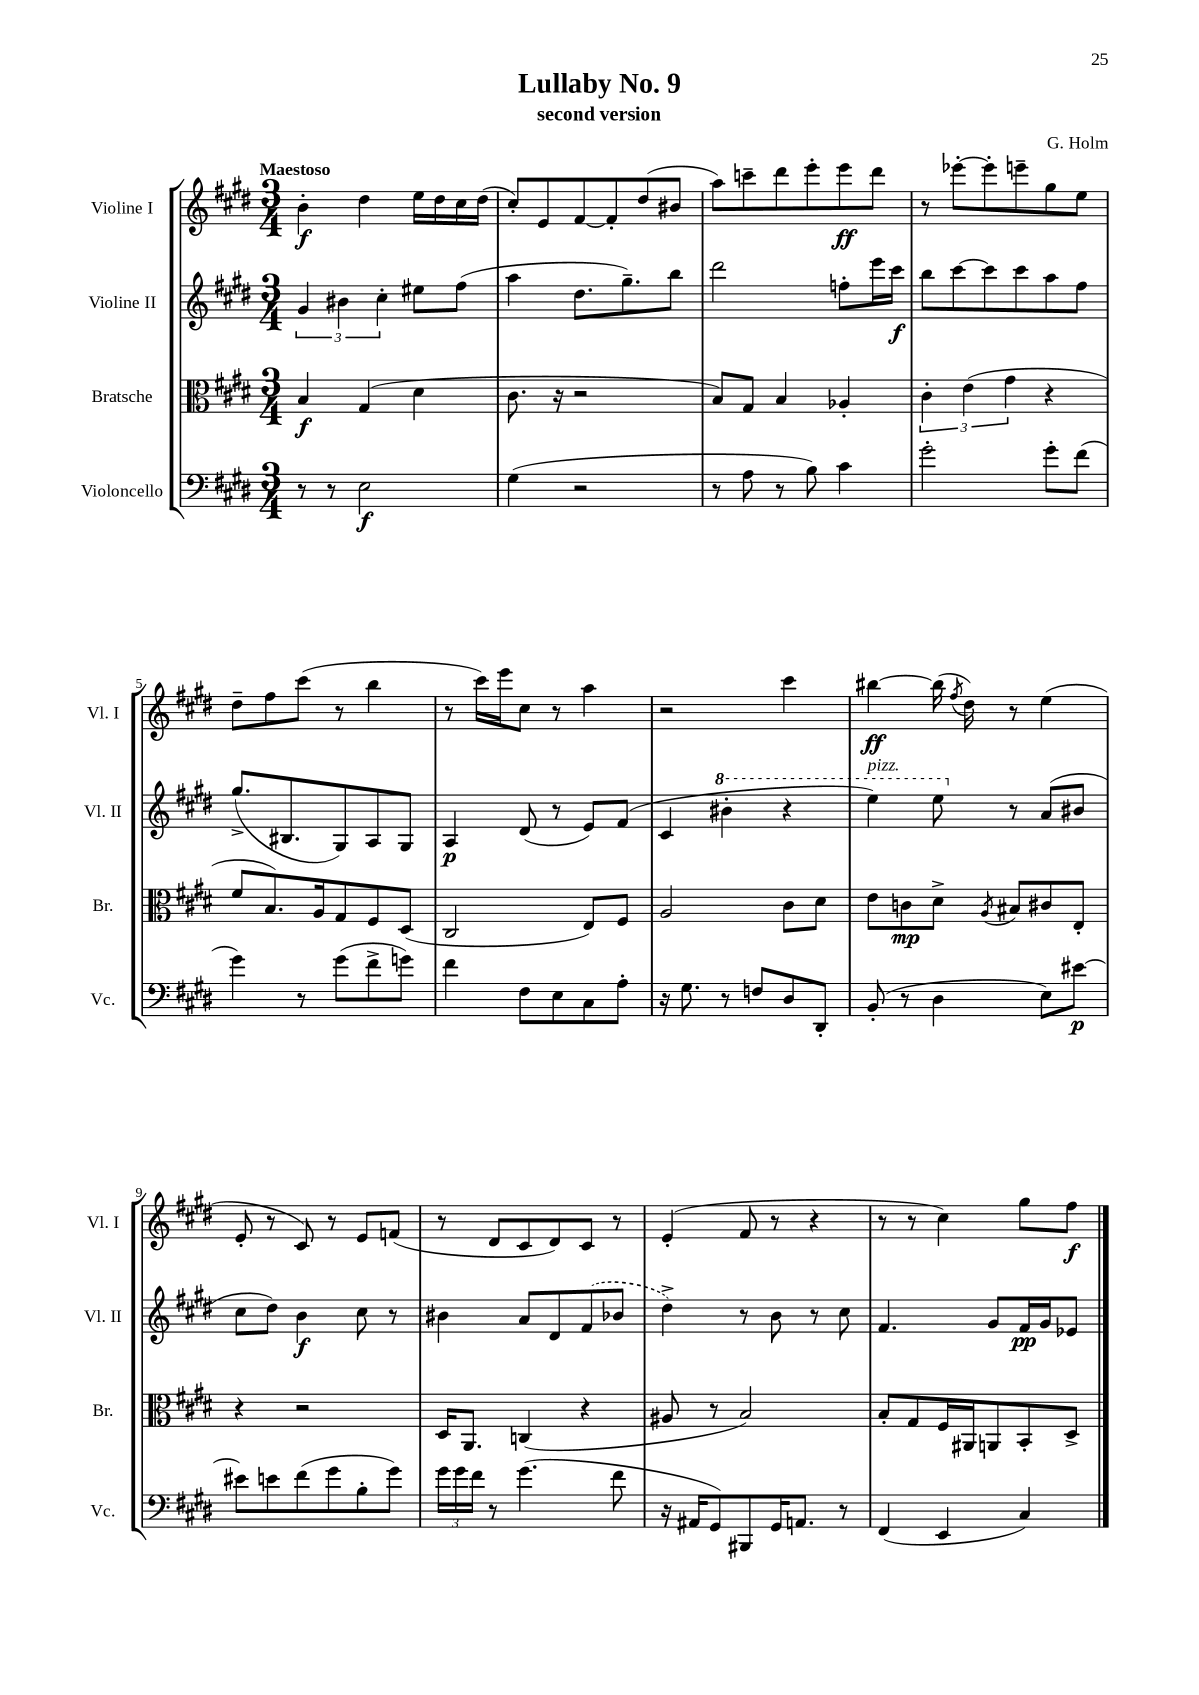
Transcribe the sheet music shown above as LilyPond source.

\header { title = "Lullaby No. 9" composer = "G. Holm" subtitle = "second version" }
<<
\new StaffGroup <<
\new Staff = "s0" \with { instrumentName = "Violine I" shortInstrumentName = "Vl. I" } {
    \clef treble \key e \major \numericTimeSignature \time 3/4 \tempo "Maestoso"
    \autoBeamOff b'4-.\f dis''4 e''16[ dis''16 cis''16 dis''16]( |
    cis''8[-.) e'8 fis'8~ fis'8-. dis''8( bis'8] |
    a''8[) c'''8-- dis'''8 e'''8-. e'''8\ff dis'''8] |
    r8 ees'''8[~-. ees'''8-. e'''8-- gis''8 e''8] |
    dis''8[-- fis''8 cis'''8]( r8 b''4 |
    r8 cis'''16[) e'''16 cis''8] r8 a''4 |
    r2 cis'''4 |
    bis''4~\ff bis''16( \acciaccatura { fis''8 } dis''16) r8 e''4( |
    e'8-. r8 cis'8) r8 e'8[ f'8]( |
    r8 dis'8[ cis'8 dis'8) cis'8] r8 |
    e'4-.( fis'8 r8 r4 |
    r8 r8 cis''4) gis''8[ fis''8]\f \bar "|." |
}
\new Staff = "s1" \with { instrumentName = "Violine II" shortInstrumentName = "Vl. II" } {
    \clef treble \key e \major \numericTimeSignature \time 3/4
    \autoBeamOff \tuplet 3/2 { gis'4 bis'4 cis''4-. } eis''8[ fis''8]( |
    a''4 dis''8.[ gis''8.--) b''8] |
    dis'''2 f''8[-. e'''16 cis'''16]\f |
    b''8[ cis'''8~ cis'''8 cis'''8 a''8 fis''8] |
    gis''8.[->( bis8. gis8) a8 gis8] |
    a4\p dis'8( r8 e'8[) fis'8]( |
    cis'4 \ottava #1 bis''4-. r4 |
    e'''4^\markup { \italic "pizz." }) e'''8 \ottava #0 r8 a'8[( bis'8] |
    cis''8[ dis''8]) b'4\f cis''8 r8 |
    bis'4 a'8[ dis'8 \once \slurDashed fis'8( bes'8] |
    dis''4->) r8 b'8 r8 cis''8 |
    fis'4. gis'8[ fis'16\pp gis'16 ees'8] \bar "|." |
}
\new Staff = "s2" \with { instrumentName = "Bratsche" shortInstrumentName = "Br." } {
    \clef alto \key e \major \numericTimeSignature \time 3/4
    \autoBeamOff b4\f gis4( dis'4 |
    cis'8. r16 r2 |
    b8[) gis8] b4 aes4-. |
    \tuplet 3/2 { cis'4-. e'4( gis'4 } r4 |
    fis'8[ b8.) a16 gis8 fis8 dis8]( |
    cis2 e8[) fis8] |
    a2 cis'8[ dis'8] |
    e'8[ c'8\mp dis'8]-> \acciaccatura { a8 } bis8[ cis'8 e8]-. |
    r4 r2 |
    dis16[ a,8.] c4( r4 |
    ais8 r8 b2) |
    b8[-. gis8 fis16 ais,16 a,8 b,8-. dis8]-> \bar "|." |
}
\new Staff = "s3" \with { instrumentName = "Violoncello" shortInstrumentName = "Vc." } {
    \clef bass \key e \major \numericTimeSignature \time 3/4
    \autoBeamOff r8 r8 e2\f |
    gis4( r2 |
    r8 a8 r8 b8) cis'4 |
    gis'2-. gis'8[-. fis'8]( |
    gis'4) r8 gis'8[( fis'8-> g'8]) |
    fis'4 fis8[ e8 cis8 a8]-. |
    r16 gis8. r8 f8[ dis8 dis,8]-. |
    b,8-.( r8 dis4 e8[) eis'8]~\p |
    eis'8[ e'8 fis'8( gis'8 b8-. gis'8]) |
    \tuplet 3/2 { gis'16[ gis'16 fis'16] } r8 gis'4.( fis'8 |
    r16 ais,16[ gis,8) bis,,8 gis,16 a,8.] r8 |
    fis,4( e,4 cis4) \bar "|." |
}
>>
>>
